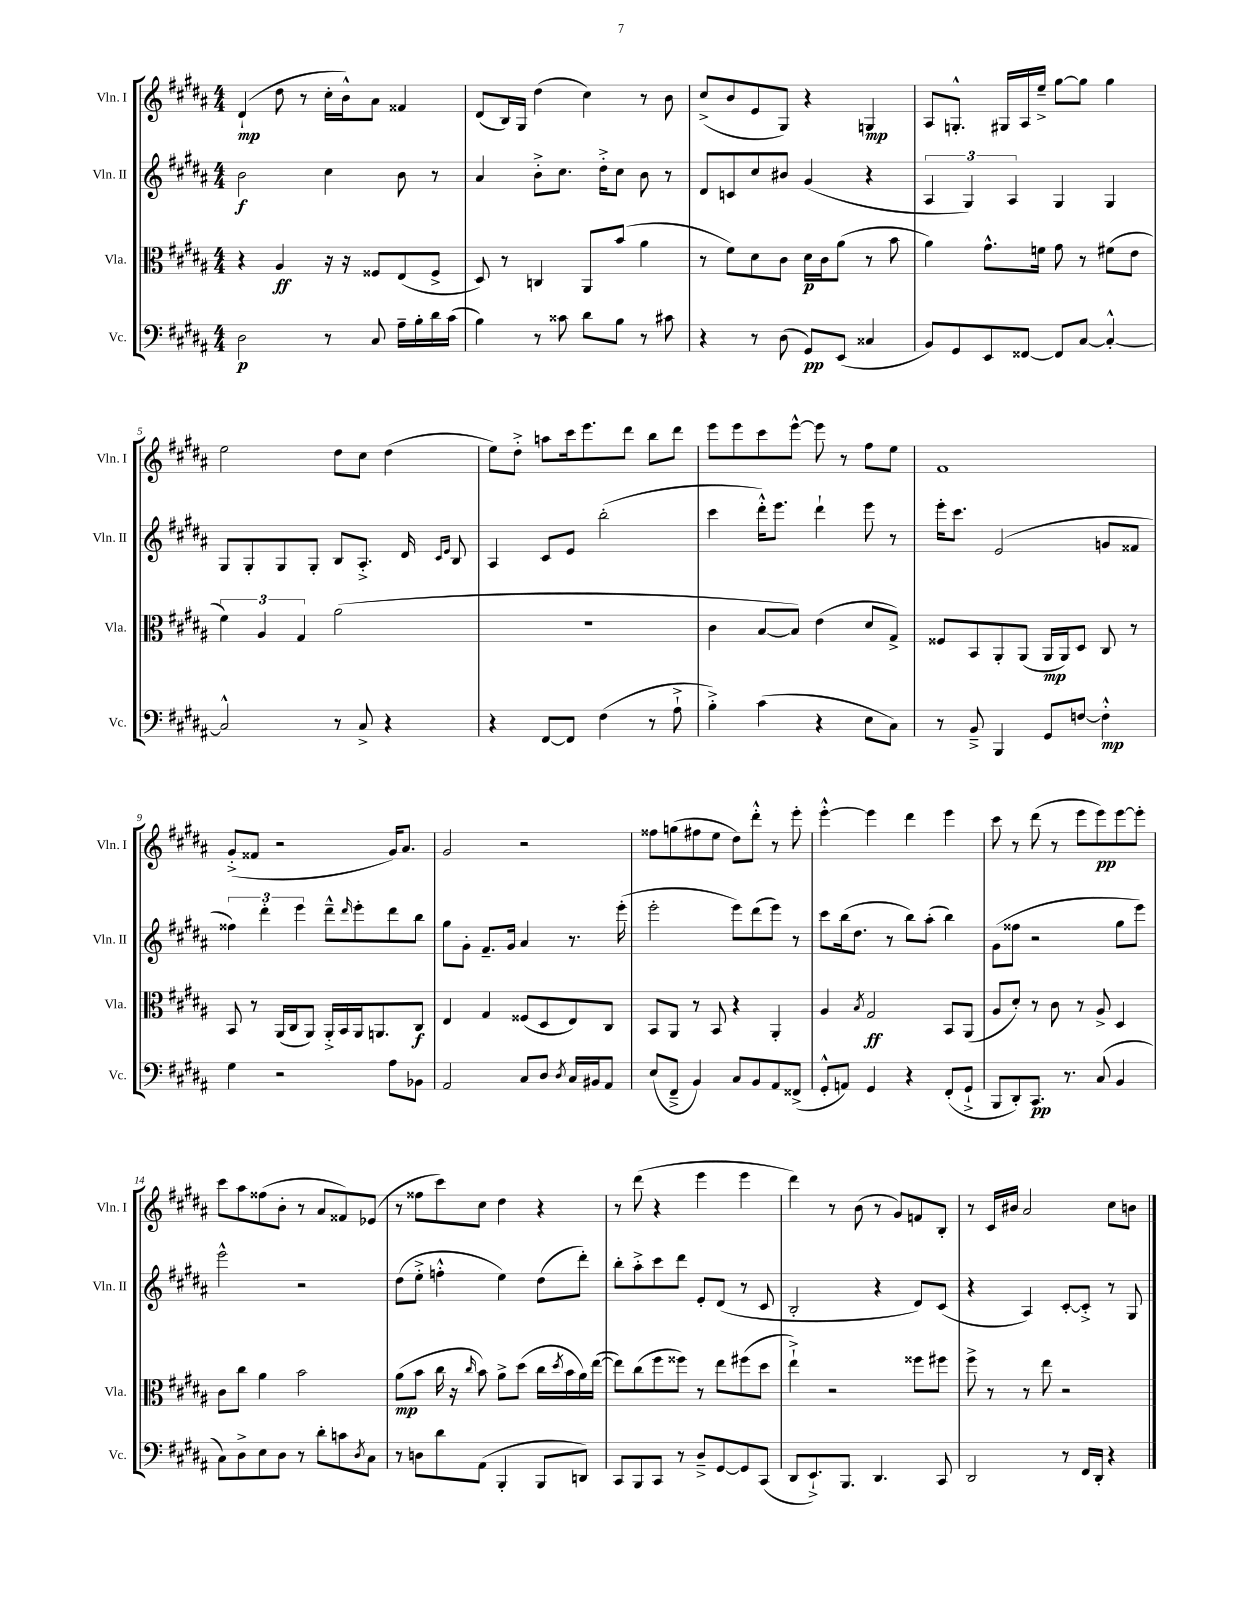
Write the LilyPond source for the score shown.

<<
\new StaffGroup <<
\new Staff = "s0" \with { instrumentName = "Vln. I" shortInstrumentName = "Vln. I" } {
    \clef treble \key b \major \numericTimeSignature \time 4/4
    dis'4-!\mp( dis''8 r8 cis''16-. b'16-^) ais'8 fisis'4 |
    dis'8( b16) gis16 dis''4( cis''4) r8 b'8 |
    cis''8->( b'8 e'8 gis8) r4 g4\mp |
    ais8 g8.-.-^ gis16 ais16 e''16---> gis''8~ gis''8 gis''4 |
    e''2 dis''8 cis''8 dis''4( |
    e''8) dis''8-.-> a''8 cis'''16 e'''8. dis'''8 b''8 dis'''8 |
    e'''8 e'''8 cis'''8 e'''8~-^ e'''8 r8 fis''8 e''8 |
    fis'1 |
    gis'8-.->( fisis'8 r2 gis'16) ais'8. |
    gis'2 r2 |
    fisis''8 g''8( fis''8 e''8 dis''8) dis'''8-.-^ r8 e'''8-. |
    e'''4~-.-^ e'''4 dis'''4 e'''4 |
    cis'''8 r8 dis'''8( r8 e'''8 e'''8\pp) e'''8~ e'''8-. |
    cis'''8 ais''8 fisis''8( b'8-. r8 ais'8 fisis'8) ees'8( |
    r8 fisis''8 cis'''8) cis''8 dis''4 r4 |
    r8 dis'''8( r4 e'''4 e'''4 |
    dis'''4) r8 b'8( r8 gis'8) f'8 b8-. |
    r8 cis'16 bis'16 ais'2 cis''8 b'8 \bar "|." |
}
\new Staff = "s1" \with { instrumentName = "Vln. II" shortInstrumentName = "Vln. II" } {
    \clef treble \key b \major \numericTimeSignature \time 4/4
    b'2\f cis''4 b'8 r8 |
    ais'4 b'8-.-> cis''8. dis''16-.-> cis''8 b'8 r8 |
    dis'8 c'8 cis''8 bis'8 gis'4( r4 |
    \tuplet 3/2 { ais4 gis4) ais4 } gis4 gis4 |
    gis8 gis8-. gis8 gis8-. b8 ais8.-.-> dis'16 \grace { cis'16 e'16 } b8 |
    ais4 cis'8 e'8 b''2-.( |
    cis'''4 dis'''16-.-^) e'''8. dis'''4-! e'''8 r8 |
    e'''16-. cis'''8. e'2( g'8 fisis'8 |
    \tuplet 3/2 { fisis''4) dis'''4-. e'''4 } dis'''8---^ \grace { dis'''16 } e'''8-. dis'''8 b''8 |
    gis''8 gis'8-. fis'8.-- gis'16 ais'4 r8. e'''16-.( |
    e'''2-. e'''8) dis'''8( e'''8) r8 |
    cis'''8 b''16( dis''8. r8 b''8) ais''8-.( b''4) |
    gis'8( fisis''8 r2 gis''8 e'''8) |
    e'''2-^ r2 |
    dis''8( e''8-.-> f''4-.-^ e''4) dis''8( dis'''8-.) |
    b''8-. ais''8-.-> cis'''8 dis'''8 e'8-. dis'8( r8 cis'8 |
    b2-. r4 dis'8) cis'8( |
    r4 ais4) cis'8~-. cis'8-.-> r8 gis8 \bar "|." |
}
\new Staff = "s2" \with { instrumentName = "Vla." shortInstrumentName = "Vla." } {
    \clef alto \key b \major \numericTimeSignature \time 4/4
    r4 ais4\ff r16 r16 fisis8 e8( fisis8-> |
    dis8) r8 c4 ais,8 b'8( ais'4 |
    r8 fis'8) dis'8 cis'8 dis'16\p cis'16 ais'8( r8 b'8 |
    ais'4) gis'8.-^ f'16 gis'8 r8 fis'8( e'8 |
    \tuplet 3/2 { fis'4) ais4 gis4 } ais'2( |
    r1 |
    cis'4 b8~ b8) e'4( dis'8 gis8->) |
    fisis8 b,8 ais,8-. ais,8( ais,16\mp ais,16) dis8 cis8 r8 |
    b,8 r8 ais,16( cis16 ais,8) ais,16-.-> b,16 ais,16 a,8. cis8\f |
    e4 gis4 fisis8( dis8 e8) cis8 |
    b,8 ais,8 r8 b,8 r4 ais,4-. |
    ais4 \acciaccatura { b8 } gis2\ff b,8 ais,8( |
    ais8 dis'8-.) r8 cis'8 r8 ais8-> dis4 |
    cis'8 cis''8 ais'4 b'2 |
    ais'8\mp( b'8 cis''16 r16 \grace { cis''16 } b'8) ais'8-> dis''8( cis''16 \acciaccatura { dis''8 } b'16 ais'16) e''16~( |
    e''8) cis''8( fis''8 fisis''8) r8 e''8 fis''8( dis''8 |
    e''4-!->) r2 fisis''8 fis''8 |
    fis''8-> r8 r8 e''8 r2 \bar "|." |
}
\new Staff = "s3" \with { instrumentName = "Vc." shortInstrumentName = "Vc." } {
    \clef bass \key b \major \numericTimeSignature \time 4/4
    dis2\p r8 cis8 ais16-- b16-. dis'16 cis'16( |
    b4) r8 cisis'8 dis'8 b8 r8 cis'8 |
    r4 r8 dis8( gis,8\pp) e,8( cisis4 |
    b,8) gis,8 e,8 fisis,8~ fisis,8 cis8~ cis4~-.-^ |
    cis2-^ r8 cis8-> r4 |
    r4 fis,8~ fis,8 fis4( r8 ais8-!-> |
    b4-.->) cis'4( r4 e8 cis8) |
    r8 b,8---> b,,4 gis,8 f8~ f4-.-^\mp |
    gis4 r2 ais8 bes,8 |
    ais,2 cis8 dis8 \acciaccatura { dis8 } cis16 bis,16 ais,8 |
    e8( fis,8---> b,4) cis8 b,8 ais,8 fisis,8->( |
    gis,8-.-^ a,8) gis,4 r4 fis,8-.( gis,8-!-> |
    b,,8 dis,8-.) cis,8.\pp r8. cis8( b,4 |
    cis8) dis8-> e8 dis8 r8 dis'8-. c'8 \acciaccatura { dis8 } cis8 |
    r8 d8 dis'8 ais,8( b,,4-. b,,8 d,8) |
    cis,8 b,,8 cis,8 r8 dis8---> gis,8~ gis,8 cis,8( |
    dis,8 e,8.-!->) b,,8. dis,4. cis,8 |
    dis,2 r8 fis,16 dis,16-. r4 \bar "|." |
}
>>
>>
